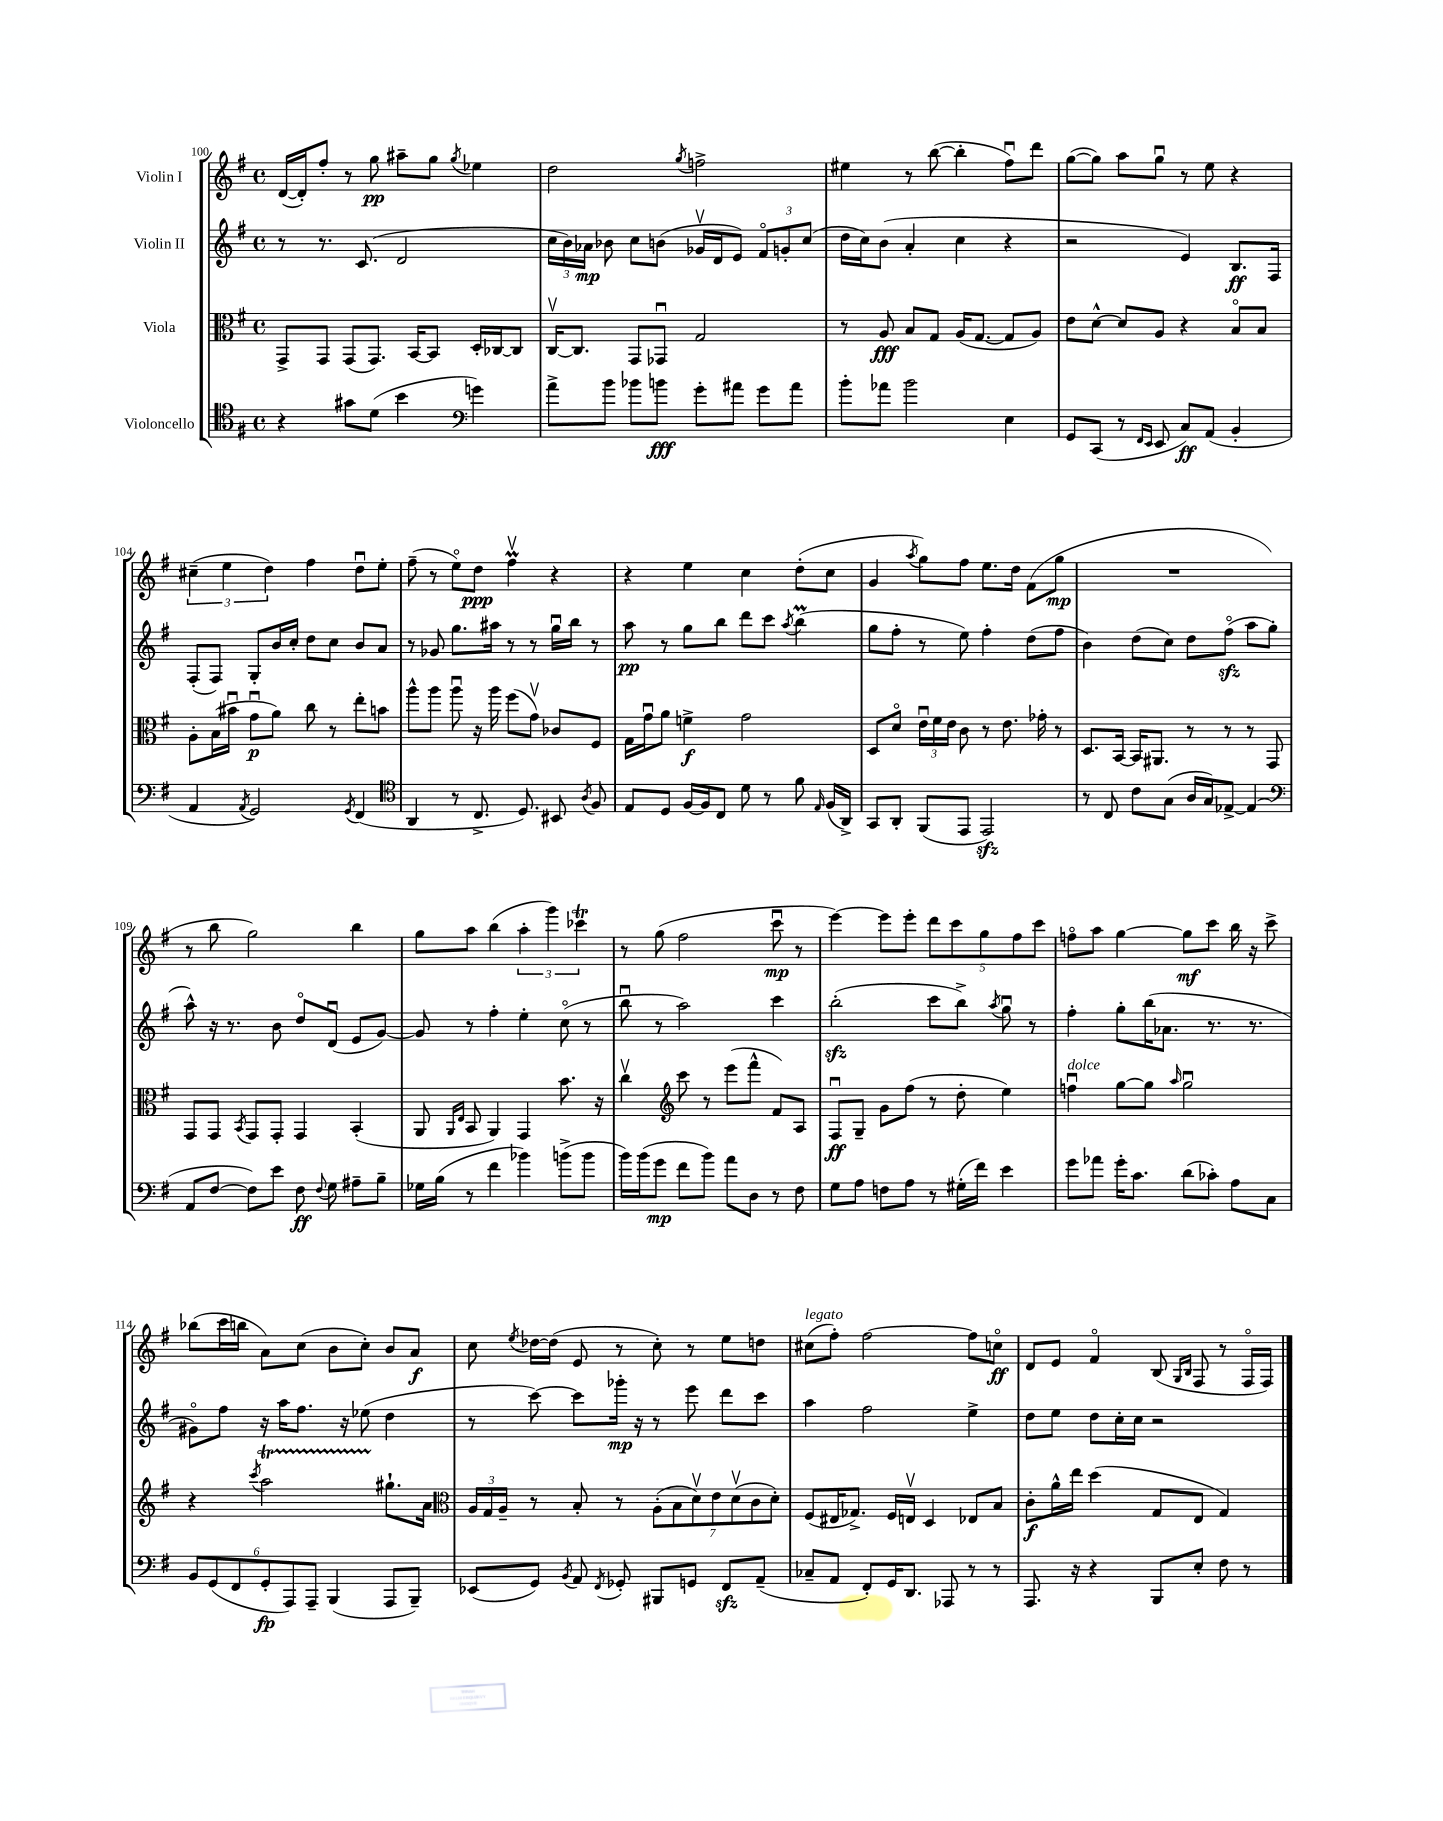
<<
\new StaffGroup <<
\new Staff = "s0" \with { instrumentName = "Violin I" } {
    \clef treble \key g \major \defaultTimeSignature \time 4/4
    \autoBeamOff d'16[~( d'16-.) fis''8]-. r8 g''8\pp ais''8[-- g''8] \acciaccatura { g''8 } ees''4 |
    d''2 \acciaccatura { g''8 } f''2-> |
    eis''4 r8 b''8~( b''4-. fis''8[\downbow) d'''8] |
    g''8[~( g''8]) a''8[ g''8]\downbow r8 e''8 r4 |
    \tuplet 3/2 { cis''4--( e''4 d''4) } fis''4 d''8[\downbow e''8]-. |
    fis''8--( r8 e''8[\flageolet) d''8]\ppp fis''4\upbow\prall r4 |
    r4 e''4 c''4 d''8[-.( c''8] |
    g'4 \acciaccatura { a''8 } g''8[) fis''8] e''8.[ d''16] fis'8[( g''8]\mp |
    R1 |
    r8 b''8 g''2) b''4 |
    g''8[ a''8] b''4( \tuplet 3/2 { a''4-. g'''4) ces'''4\trill } |
    r8 g''8( fis''2 c'''8\downbow\mp r8 |
    e'''4~) e'''8[ e'''8]-. \tuplet 5/4 { d'''8[ c'''8 g''8 fis''8 c'''8] } |
    f''8[\flageolet a''8] g''4~ g''8[\mf c'''8] b''16 r16 c'''8-> |
    bes''8[( c'''16 b''16] a'8[) c''8]( b'8[ c''8]-.) b'8[ a'8]\f |
    c''8 \acciaccatura { e''8 } des''16[~ des''16]( e'8 r8 c''8-.) r8 e''8[ d''8] |
    cis''8[^\markup { \italic "legato" }( fis''8]-.) fis''2~ fis''8[ c''8]\flageolet\ff |
    d'8[ e'8] fis'4\flageolet b8( \grace { g16[ b16] } fis8 r8 fis16[\flageolet fis16]) \bar "|." |
}
\new Staff = "s1" \with { instrumentName = "Violin II" } {
    \clef treble \key g \major \defaultTimeSignature \time 4/4
    \autoBeamOff r8 r8. c'8.( d'2 |
    \tuplet 3/2 { c''16[ b'16) aes'16]\mp } bes'8 c''8[ b'8]( ges'16[\upbow d'16 e'8]) \tuplet 3/2 { fis'8[\flageolet g'8-. c''8]( } |
    d''16[ c''16) b'8]( a'4-. c''4 r4 |
    r2 e'4) b8.[\ff fis16] |
    fis8[-.( fis8]) g8[-. b'16 c''16]-. d''8[ c''8] b'8[ a'8] |
    r8 ges'8 g''8.[ ais''16] r8 r8 g''16[\downbow b''16] r8 |
    a''8\pp r8 g''8[ b''8] d'''8[ c'''8] \acciaccatura { a''8 } b''4\prall( |
    g''8[ fis''8]-. r8 e''8) fis''4-. d''8[( fis''8] |
    b'4) d''8[( c''8]) d''8[ fis''8]\flageolet\sfz( a''8[ g''8]-. |
    a''8-^) r16 r8. b'8 d''8[\flageolet d'8]\downbow( e'8[ g'8]~) |
    g'8 r8 fis''4-. e''4-. c''8\flageolet( r8 |
    b''8\downbow r8 a''2) c'''4 |
    b''2-.\sfz( c'''8[ b''8]->) \acciaccatura { a''8 } g''8\downbow r8 |
    fis''4-. g''8[-. b''16( aes'8.] r8. r8. |
    gis'8[\flageolet) fis''8] r16 a''16[ fis''8.] r16 ees''8( d''4 |
    r8 c'''8~) c'''8[ ges'''16]-.\mp r16 r8 e'''8 d'''8[ c'''8] |
    a''4 fis''2 e''4-> |
    d''8[ e''8] d''8[ c''16-. c''16] r2 \bar "|." |
}
\new Staff = "s2" \with { instrumentName = "Viola" } {
    \clef alto \key g \major \defaultTimeSignature \time 4/4
    \autoBeamOff g,8[-> g,8] g,8[( g,8.]) b,16[~ b,8] d16[-. ces16~ ces8] |
    c16[~\upbow c8.] g,8[ ges,8]\downbow g2 |
    r8 a8\fff b8[ g8] a16[( g8.]~ g8[ a8]) |
    e'8[ d'8]~-^ d'8[ a8] r4 b8[\flageolet b8] |
    a8[-. b16( bis'16]\downbow g'8[\downbow\p a'8]) c''8 r8 e''8[-. b'8] |
    a''8[-^ a''8] a''8\downbow r16 a''16 fis''8[( g'8]\upbow) ces'8[ fis8] |
    g16[ g'16\downbow a'8] f'4->\f g'2 |
    d8[ d'8]\flageolet \tuplet 3/2 { e'16[\downbow fis'16 e'16] } c'8 r8 e'8. ges'16-. r8 |
    d8.[ b,16]~ b,16[ ais,8.] r8 r8 r8 g,8 |
    g,8[ g,8] \acciaccatura { b,8 } g,8[ g,8]-. g,4 b,4-.( |
    a,8 \grace { a,16[ e16] } b,8 a,4) g,4 b'8. r16 |
    c''4\upbow \clef treble c'''8 r8 e'''8[( fis'''8]-^ fis'8[) a8] |
    fis8[\downbow\ff g8]-- g'8[ fis''8]( r8 d''8-. e''4) |
    f''4\downbow^\markup { \italic "dolce" } g''8[~ g''8] \grace { a''16 } g''2\downbow |
    r4 \acciaccatura { c'''8 } a''2\startTrillSpan gis''8.[-!\stopTrillSpan a'16] |
    \clef alto \tuplet 3/2 { a16[ g16 a16]-- } r8 b8-. r8 \tuplet 7/4 { a8[-.( b8 d'8\upbow) e'8 d'8\upbow( c'8 d'8]-.) } |
    fis8[( eis16 ges8.]->) fis16[ e16]\upbow d4 ees8[ b8] |
    c'8[-.\f a'16-^ e''16] d''4( g8[ e8] g4) \bar "|." |
}
\new Staff = "s3" \with { instrumentName = "Violoncello" } {
    \clef tenor \key g \major \defaultTimeSignature \time 4/4
    \autoBeamOff r4 gis'8[ d'8]( b'4 \clef bass g'4) |
    a'8[-> b'8] bes'8[ b'8]\fff g'8[-. ais'8] g'8[ ais'8] |
    b'8[-. aes'8] b'2 e4 |
    g,8[ c,8]( r8 \grace { fis,16[ e,16] } e,8 c8[\ff) a,8]( b,4-. |
    a,4 \acciaccatura { a,8 } g,2) \acciaccatura { g,8 } fis,4( |
    \clef tenor a,4 r8 c8.-> d8.) bis,8 \acciaccatura { a8 } fis8 |
    e8[ d8] fis16[~ fis16 c8] d'8 r8 fis'8 \grace { e16 } fis16[( a,16]->) |
    g,8[ a,8]-. fis,8[( e,8] e,2\sfz) |
    r8 c8 c'8[ g8]( a16[ g16) ees8]~-> ees4( |
    \clef bass a,8[ fis8]~ fis8[) e'8] fis8\ff \appoggiatura { fis8 } g8 ais8[-- b8]-- |
    ges16[ b16]( r8 fis'4 bes'4) b'8[->( b'8] |
    b'16[) b'16( g'8]\mp fis'8[ b'8]) a'8[ d8] r8 fis8 |
    g8[ a8] f8[ a8] r8 gis16[-.( fis'16]) e'4 |
    g'8[ aes'8] g'16[-. c'8.] d'8[( ces'8]-.) a8[ c8] |
    \tuplet 6/4 { b,8[ g,8( fis,8 g,8-.\fp a,,8) a,,8]-- } b,,4( a,,8[ b,,8]--) |
    ees,8[( g,8]) \acciaccatura { b,8 } a,8 \acciaccatura { fis,8 } ges,8-. bis,,8[ g,8] fis,8[\sfz a,8]--( |
    ces8[-- a,8] fis,8[-.) g,16 d,8.] aes,,8 r8 r8 |
    a,,8. r16 r4 b,,8[ e8]-. fis8 r8 \bar "|." |
}
>>
>>
\layout { \context { \Score currentBarNumber = #100 } }
